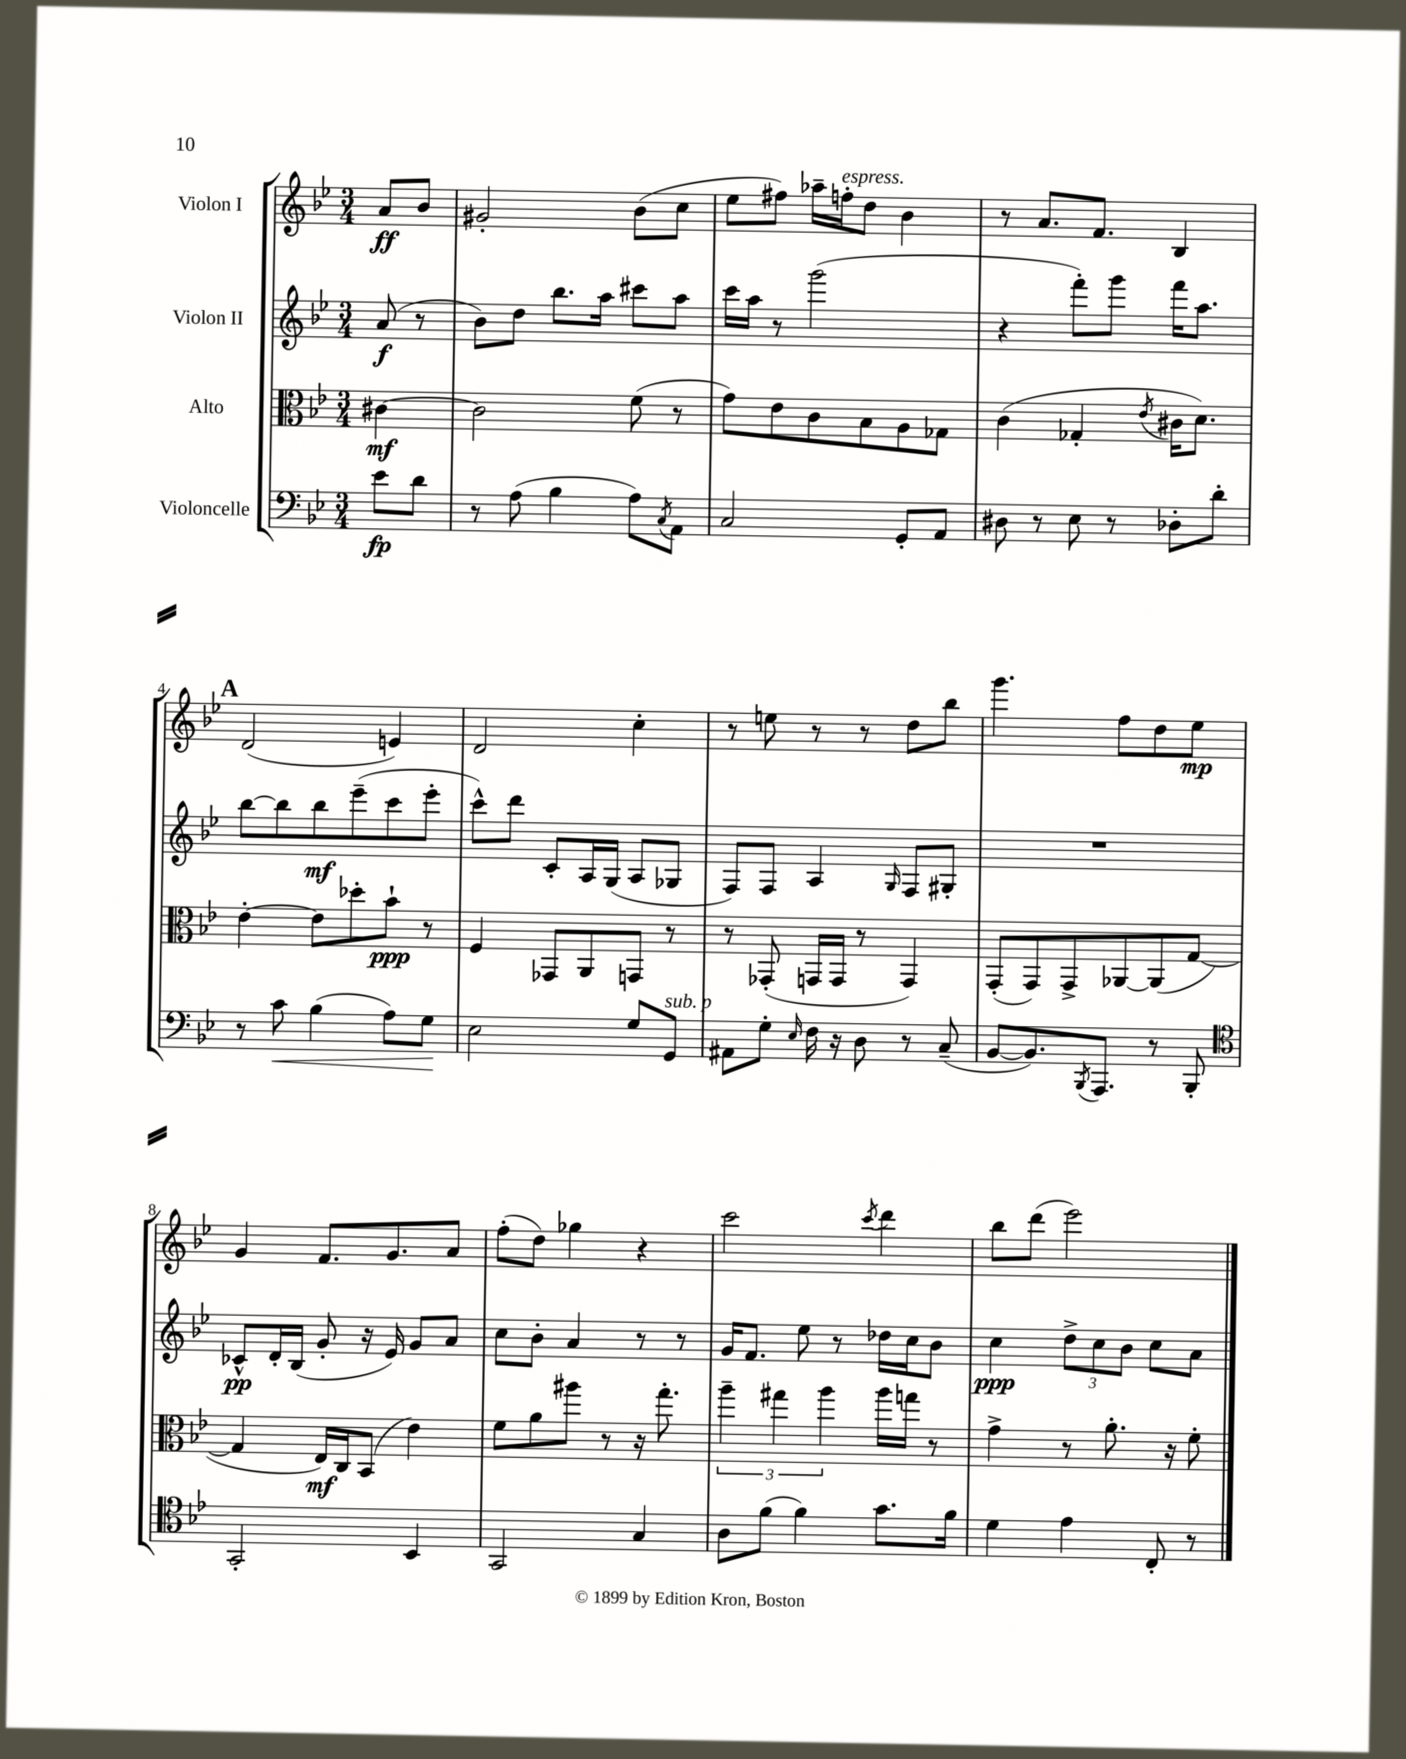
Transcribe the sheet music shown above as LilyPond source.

<<
\new StaffGroup <<
\new Staff = "s0" \with { instrumentName = "Violon I" } {
    \clef treble \key bes \major \numericTimeSignature \time 3/4 \partial 4
    a'8\ff bes'8 |
    gis'2-. bes'8( c''8 |
    ees''8 fis''8) aes''16-- f''16-.^\markup { \italic "espress." } d''8 bes'4 |
    r8 a'8. f'8. bes4 |
    \mark \markup { \bold "A" } d'2( e'4) |
    d'2 c''4-. |
    r8 e''8 r8 r8 d''8 bes''8 |
    g'''4. f''8 d''8 ees''8\mp |
    g'4 f'8. g'8. a'8 |
    f''8-.( d''8) ges''4 r4 |
    c'''2 \acciaccatura { c'''8 } d'''4 |
    bes''8 d'''8( ees'''2) \bar "|." |
}
\new Staff = "s1" \with { instrumentName = "Violon II" } {
    \clef treble \key bes \major \numericTimeSignature \time 3/4 \partial 4
    a'8\f( r8 |
    bes'8) d''8 bes''8. a''16 cis'''8 a''8 |
    c'''16 a''16 r8 g'''2( |
    r4 f'''8-.) g'''8 f'''16 a''8. |
    \mark \markup { \bold "A" } bes''8~ bes''8 bes''8\mf ees'''8--( c'''8 ees'''8-. |
    c'''8-^) d'''8 c'8-. a16 g16( a8 ges8 |
    f8) f8 a4 \grace { g16 } f8 gis8-. |
    R2. |
    ces'8-^\pp d'16-. bes16( g'8-. r16 ees'16) g'8 a'8 |
    c''8 bes'8-. a'4 r8 r8 |
    g'16 f'8. ees''8 r8 des''16 c''16 bes'8 |
    c''4\ppp \tuplet 3/2 { d''8-> c''8 bes'8 } c''8 a'8 \bar "|." |
}
\new Staff = "s2" \with { instrumentName = "Alto" } {
    \clef alto \key bes \major \numericTimeSignature \time 3/4 \partial 4
    cis'4~\mf |
    cis'2 f'8( r8 |
    g'8) ees'8 c'8 bes8 a8 ges8 |
    c'4( ges4-. \acciaccatura { ees'8 } cis'16 d'8.) |
    \mark \markup { \bold "A" } ees'4~-. ees'8 des''8-. bes'8-!\ppp r8 |
    f4 ges,8 a,8 g,8 r8 |
    r8 ges,8-.( g,16 g,16 r8 g,4) |
    g,8-.( g,8) g,8-> aes,8~ aes,8( g8~ |
    g4 ees16\mf) c16 bes,8( ees'4) |
    f'8 a'8 ais''8 r8 r16 g''8.-. |
    \tuplet 3/2 { a''4-- gis''4 a''4 } a''16 g''16 r8 |
    g'4-> r8 a'8.-. r16 f'8-. \bar "|." |
}
\new Staff = "s3" \with { instrumentName = "Violoncelle" } {
    \clef bass \key bes \major \numericTimeSignature \time 3/4 \partial 4
    ees'8\fp d'8 |
    r8 a8( bes4 a8) \acciaccatura { c8 } a,8 |
    c2 g,8-. a,8 |
    dis8 r8 ees8 r8 des8-. d'8-. |
    \mark \markup { \bold "A" } r8 c'8\< bes4( a8) g8\! |
    ees2 g8 g,8^\markup { \italic "sub. p" } |
    ais,8 g8-. \grace { ees16 } f16 r16 d8 r8 c8--( |
    bes,8~ bes,8.) \acciaccatura { bes,,8 } a,,8. r8 bes,,8-. |
    \clef tenor g,2-. bes,4 |
    g,2 g4 |
    a8 f'8( f'4) g'8. f'16 |
    d'4 ees'4 c8-. r8 \bar "|." |
}
>>
>>
